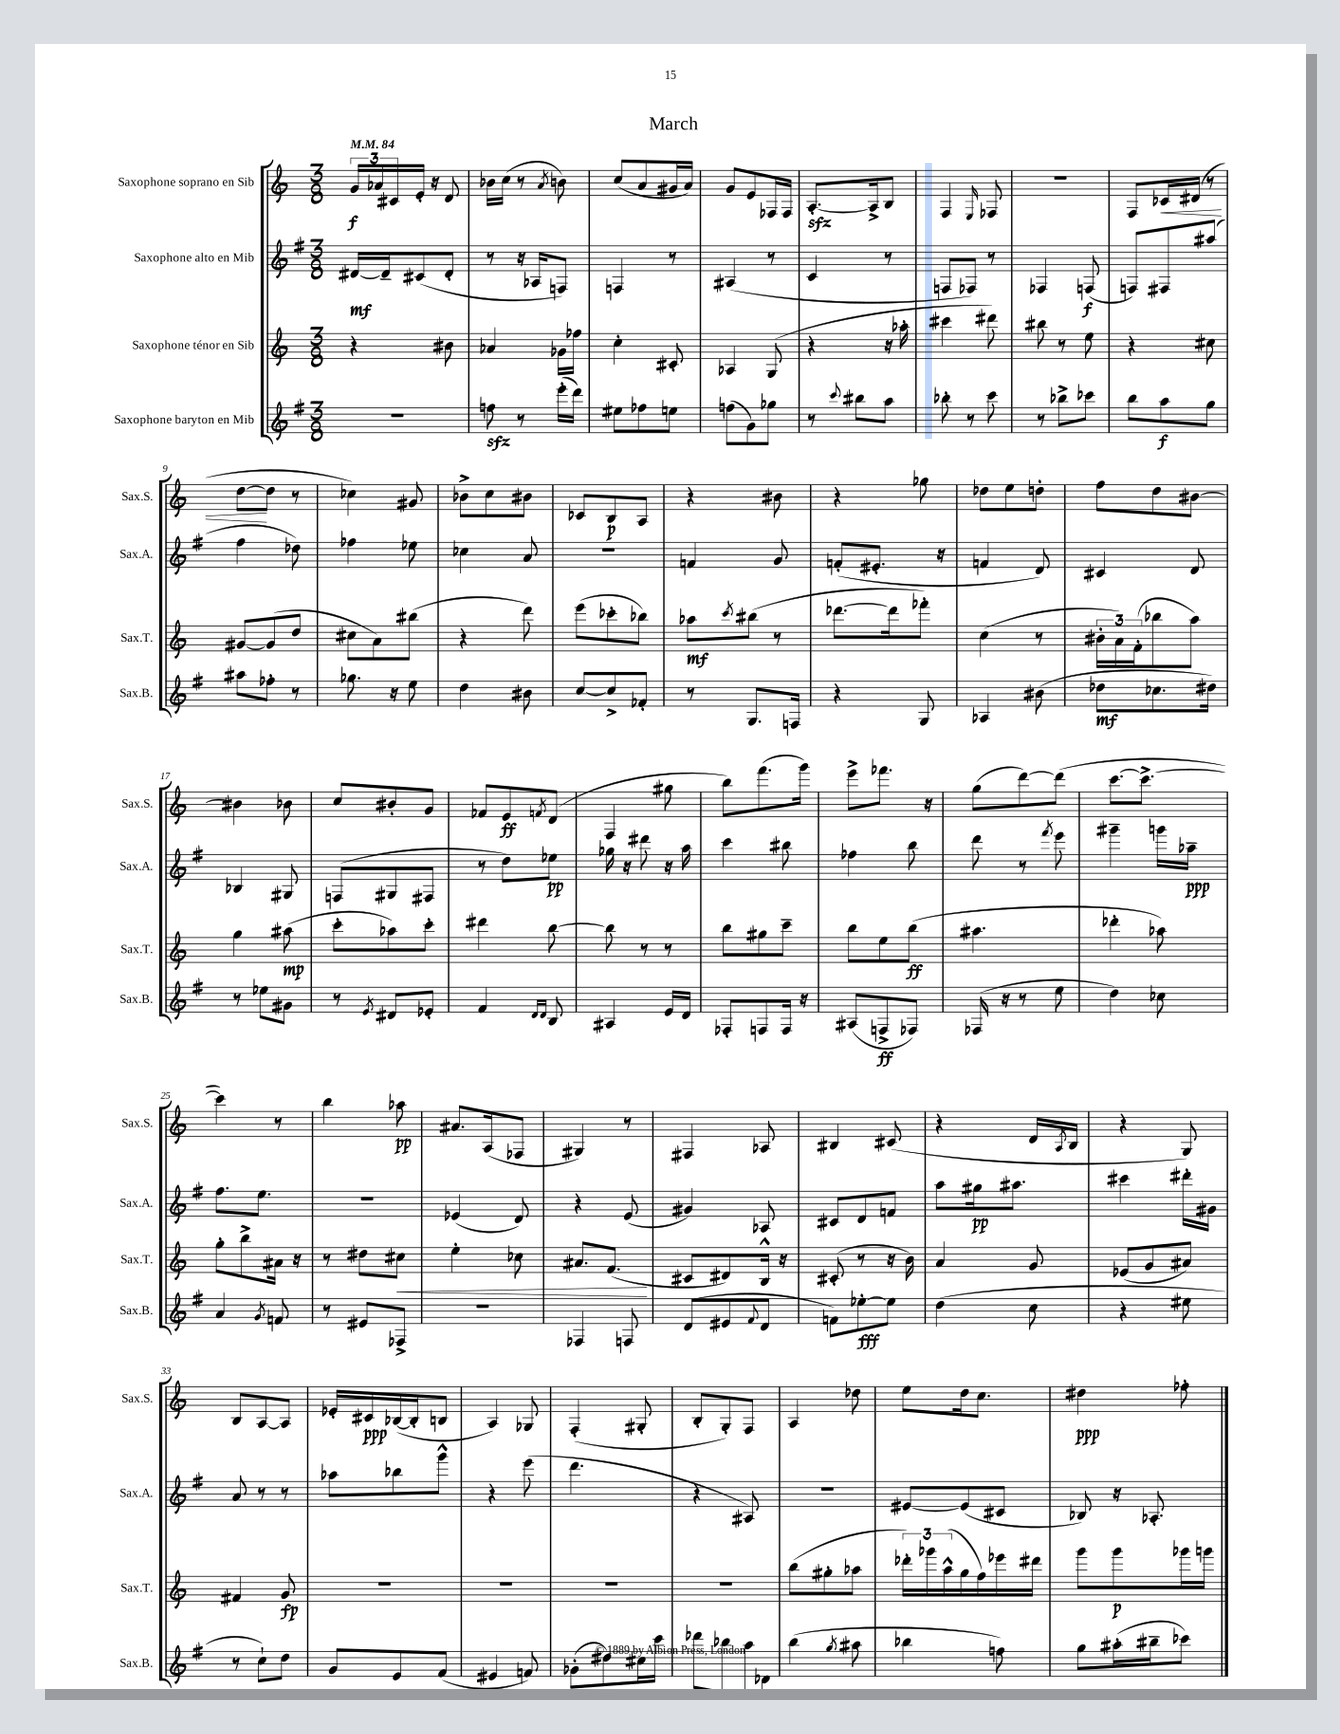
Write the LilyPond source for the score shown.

\header { title = "March" }
<<
\new StaffGroup <<
\new Staff = "s0" \with { instrumentName = "Saxophone soprano en Sib" shortInstrumentName = "Sax.S." } {
    \clef treble \key c \major \numericTimeSignature \time 3/8 \tempo 4 = 84
    \tuplet 3/2 { g'16\f aes'16 cis'16 } e'16-. r16 d'8 |
    bes'16 c''16( r8 \acciaccatura { a'8 } b'8) |
    c''8( a'8 gis'16 a'16) |
    g'8 e'8 fes16 fes16 |
    a8.~-.\sfz a16-> b8 |
    f4 \grace { e16 } fes8 |
    R4. |
    f8 ces'16\< dis'16( r8 |
    d''8~\! d''8 r8 |
    ces''4) gis'8 |
    bes'8-> c''8 bis'8 |
    ces'8 b8\p a8 |
    r4 bis'8 |
    r4 ges''8 |
    des''8 e''8 d''8-. |
    f''8 d''8 bis'8~ |
    bis'4 bes'8 |
    c''8 bis'8-. g'8 |
    fes'8 e'8\ff \acciaccatura { f'8 } d'8( |
    f4 gis''8 |
    b''8) f'''8.( g'''16) |
    e'''8-> fes'''8. r16 |
    g''8( d'''8~) d'''8( |
    c'''8.~ c'''8.~-> |
    c'''4) r8 |
    b''4 aes''8\pp |
    ais'8. a16( fes8 |
    gis4) r8 |
    fis4 aes8 |
    bis4 cis'8( |
    r4 d'16 \acciaccatura { a8 } b16 |
    r4 g8) |
    b8 a8~ a8 |
    ees'16-. cis'16\ppp bes16~( bes16-. b8 |
    a4) ges8 |
    f4-.( gis8-. |
    b8-. g8-.) f8 |
    a4 des''8 |
    e''8 d''16 c''8. |
    dis''4\ppp fes''8-. \bar "|." |
}
\new Staff = "s1" \with { instrumentName = "Saxophone alto en Mib" shortInstrumentName = "Sax.A." } {
    \clef treble \key g \major \numericTimeSignature \time 3/8
    dis'16~\mf dis'16-- cis'8( dis'8-. |
    r8 r16 aes16 f8) |
    f4 r8 |
    ais4( r8 |
    c'4 r8 |
    f8 fes8) r8 |
    fes4 f8\f( |
    f8) fis8 ais''8( |
    fis''4 des''8) |
    fes''4 ees''8 |
    ces''4 a'8 |
    R4. |
    f'4 g'8 |
    f'8-.( eis'8.-. r16 |
    f'4 d'8) |
    cis'4 d'8 |
    bes4 gis8 |
    f8( gis8 fis8 |
    r8 d''8) ees''8\pp |
    ges''16 r16 dis'''8 r16 a''16 |
    c'''4 bis''8 |
    fes''4 b''8 |
    d'''8 r8 \acciaccatura { fis'''8 } e'''8 |
    gis'''4-- g'''16 aes''16--\ppp |
    fis''8. e''8. |
    R4. |
    ees'4( d'8) |
    r4 e'8( |
    gis'4) aes8 |
    cis'8 d'8 f'8 |
    a''8 gis''16\pp ais''8. |
    cis'''4 dis'''16-. gis'16 |
    a'8 r8 r8 |
    aes''8 bes''8 g'''8-^ |
    r4 e'''8( |
    d'''4. |
    r4 ais8) |
    R4. |
    eis'8~ eis'8( cis'8 |
    bes8) r16 aes8.-. \bar "|." |
}
\new Staff = "s2" \with { instrumentName = "Saxophone ténor en Sib" shortInstrumentName = "Sax.T." } {
    \clef treble \key c \major \numericTimeSignature \time 3/8
    r4 bis'8 |
    aes'4 ges'16 fes''16 |
    c''4-. cis'8-. |
    aes4 g8( |
    r4 r16 aes''16-. |
    cis'''4 dis'''8) |
    bis''8 r8 e''8 |
    r4 cis''8 |
    gis'8~ gis'8( d''8 |
    cis''8 a'8) bis''8( |
    r4 d'''8) |
    e'''8( ces'''8-. bes''8) |
    aes''8\mf \acciaccatura { c'''8 } bis''8( r8 |
    des'''8.~ des'''16 fes'''8-.) |
    c''4( r8 |
    \tuplet 3/2 { bis'16-. a'16) f'16-.( } bes''8 a''8) |
    g''4 ais''8\mp( |
    c'''8-. aes''8) c'''8-. |
    dis'''4 b''8~ |
    b''8 r8 r8 |
    b''8 gis''8 c'''8-- |
    b''8 e''8 b''8\ff( |
    ais''4. |
    des'''4-. aes''8) |
    g''8-. b''8-> ais'16 r16 |
    r8 dis''8 cis''8\< |
    e''4-. ces''8 |
    ais'8. f'8.\!( |
    cis'8 dis'8) b16-^ r16 |
    cis'8-.( r8 r16 b'16) |
    a'4 g'8 |
    ees'8( g'8 ais'8) |
    fis'4 g'8\fp |
    R4. |
    R4. |
    R4. |
    R4. |
    b''8( gis''8-. aes''8 |
    \tuplet 3/2 { des'''16-.) ges'''16 a''16-^( } g''16 f''16) ees'''16 dis'''16 |
    g'''8 g'''8\p ges'''16 g'''16 \bar "|." |
}
\new Staff = "s3" \with { instrumentName = "Saxophone baryton en Mib" shortInstrumentName = "Sax.B." } {
    \clef treble \key g \major \numericTimeSignature \time 3/8
    R4. |
    f''8\sfz r8 e'''16-.( d'''16) |
    eis''8 fes''8 e''8 |
    f''8( g'8) ges''8 |
    r8 \appoggiatura { c'''8 } bis''8 a''8 |
    bes''8-. r8 c'''8 |
    r8 bes''8-> ces'''8 |
    b''8 a''8\f g''8 |
    ais''8 fes''8-. r8 |
    ges''8. r16 e''8 |
    d''4 bis'8 |
    c''8~ c''8-> fes'8-. |
    r8 g8. f16 |
    r4 g8 |
    aes4 bis'8( |
    des''8\mf ces''8. dis''16) |
    r8 ees''8 gis'8 |
    r8 \acciaccatura { e'8 } dis'8 ees'8-. |
    fis'4 \grace { d'16 d'16 } b8 |
    ais4 e'16 d'16 |
    fes8-. f8 f16 r16 |
    ais8( f8->\ff fes8) |
    fes16( r16 r8 e''8 |
    d''4) ces''8 |
    a'4 \acciaccatura { g'8 } f'8 |
    r8 eis'8 fes8-> |
    R4. |
    fes4 f8 |
    d'8( eis'8 \appoggiatura { fis'8 } d'8 |
    f'8) ees''8~-.\fff ees''8 |
    d''4( c''8 |
    r4 eis''8 |
    r8 c''8-!) d''8 |
    g'8 e'8 fis'8( |
    eis'4 f'8) |
    ges'8-.( dis''8) cis''16 c'''16 |
    des'''8\ff bes''8 a''16 des'16 |
    b''4( \acciaccatura { g''8 } ais''8 |
    bes''4 f''8) |
    g''8 ais''16-.( bis''16-- ces'''8) \bar "|." |
}
>>
>>
